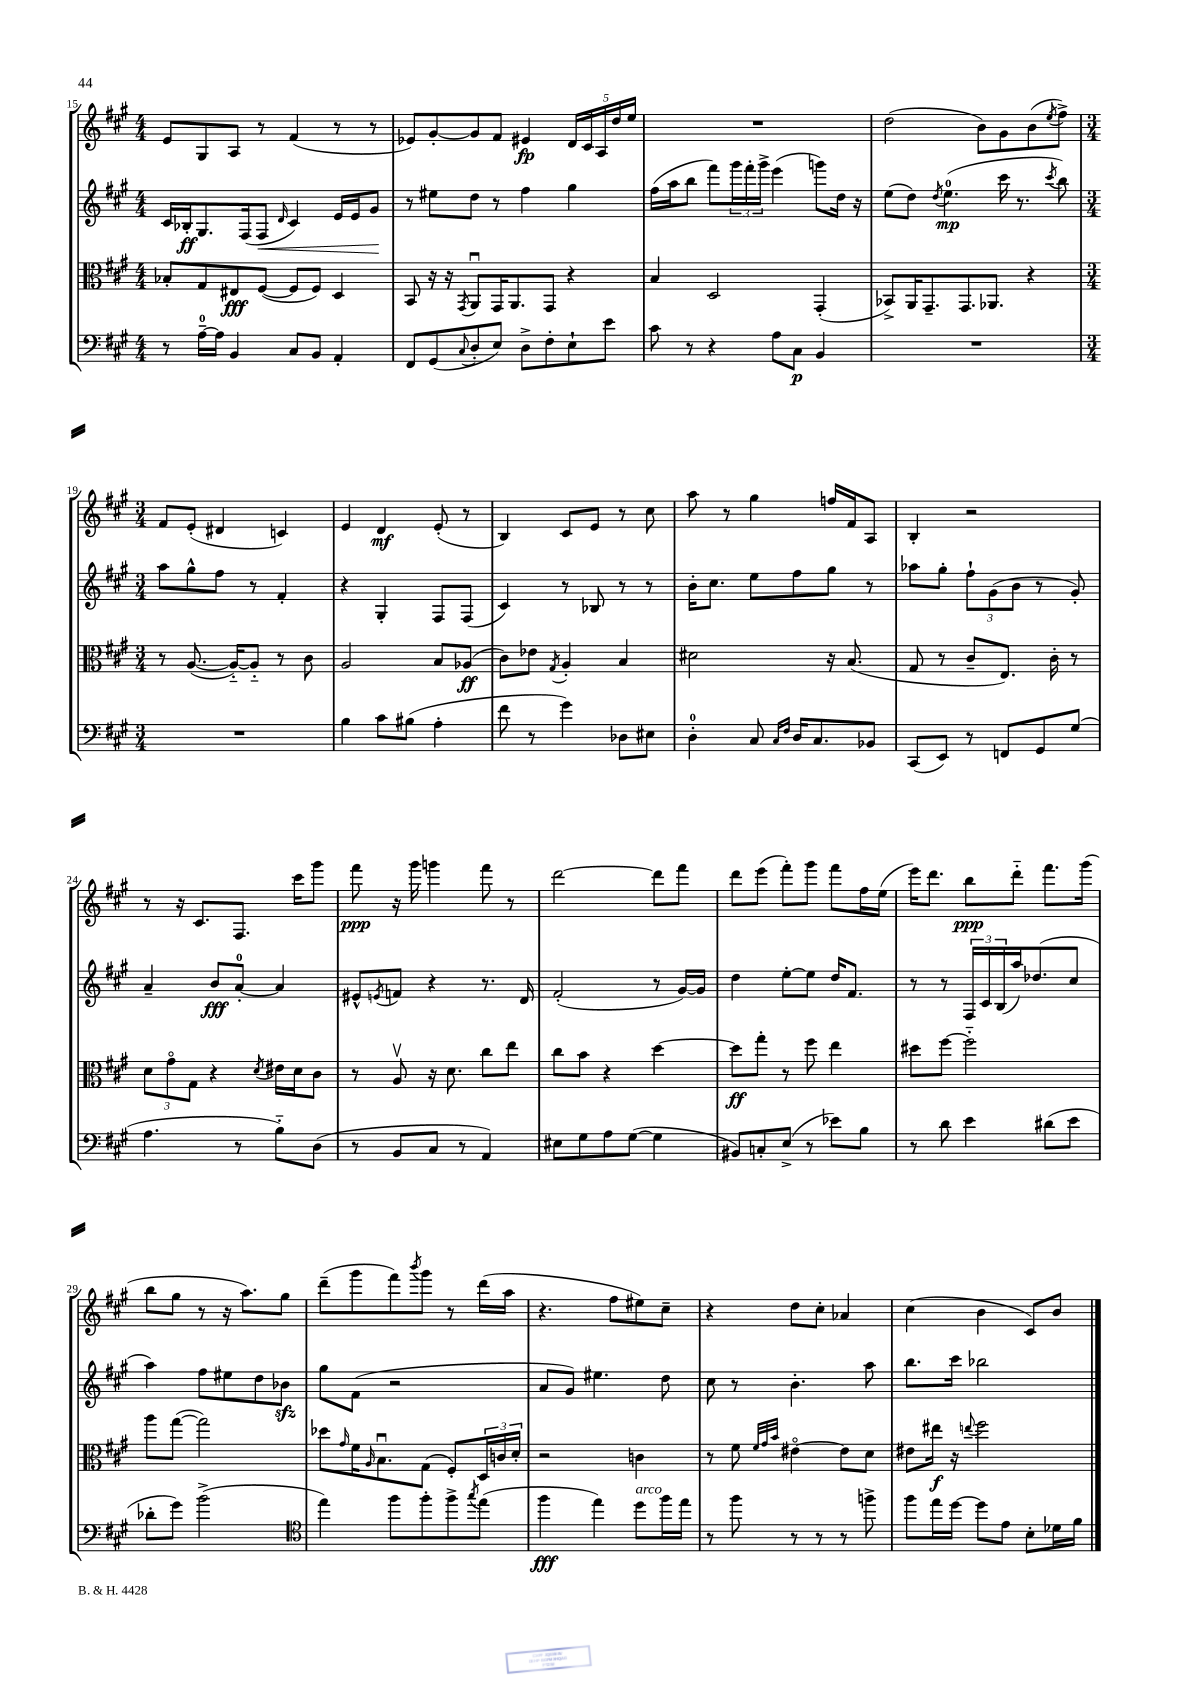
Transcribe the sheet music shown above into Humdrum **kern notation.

**kern	**kern	**kern	**kern
*staff4	*staff3	*staff2	*staff1
*clefF4	*clefC3	*clefG2	*clefG2
*k[f#c#g#]	*k[f#c#g#]	*k[f#c#g#]	*k[f#c#g#]
*M4/4	*M4/4	*M4/4	*M4/4
8r	8B-'/L	16c#/LL	8e/L
.	.	16B-'/J	.
[16A~\LL	8G#/	8.G#/	8G#/
16A\]JJ	.	.	.
4BB/	8E#/	.	8A/J
.	.	(16F#/k	.
.	([8F#/J	8F#/J	8r
.	.	16qqd/	.
8C#/L	8F#/]L	4c#/)	(4f#/
8BB/J	8F#/J)	.	.
4AA'/	4D/	16e/LL	8r
.	.	16e/J	.
.	.	8g#/J	8r
=	=	=	=
8FF#/L	8BB/	8r	8e-/L)
(8GG#/	16r	8ee#\L	[8g#'/
.	16r	.	.
8qqC#/	8qGG#/	.	.
8D'/	8AAu/L	8dd\J	8g#/]
8E/J)	16GG#/K	8r	8f#/J
.	8.AA/	.	.
8D^\L	.	4ff#\	4e#/
8F#'\	8GG#/J	.	.
8E`\	4r	4gg#\	20d/LL
.	.	.	20c#/
.	.	.	20A/
8e\J	.	.	.
.	.	.	20dd/
.	.	.	20ee/JJ
=	=	=	=
8c#\	4B/	(16ff#\LL	1r
.	.	16aa\J	.
8r	.	8bb\J	.
4r	2D/	8fff#\L)	.
.	.	24ggg#\L	.
.	.	24fff#'\	.
.	.	24ggg#^\JJ	.
8A\L	.	(4eee\	.
8C#\J	.	.	.
4BB/	(4GG#'/	8ggg\L)	.
.	.	16dd\Jk	.
.	.	16r	.
=	=	=	=
1r	8BB-^/L)	(8ee\L	(2dd\
.	16AA/K	8dd\J)	.
.	8.GG#~/	.	.
.	.	8qdd/	.
.	.	(4.ee\	.
.	8.GG#/	.	.
.	.	.	8b\L)
.	8.AA-/J	.	.
.	.	16ccc#\	8g#\
.	.	8.r	.
.	4r	.	(8b\
.	.	8qccc#/	8qee/
.	.	8bb\)	8ff#^\J)
=	=	=	=
*M3/4	*M3/4	*M3/4	*M3/4
2.r	8r	8aa\L	8f#/L
.	([8.A/	8gg#^^\	(8e'/J
.	.	8ff#\J	4d#/
.	16A'~/_LK)	.	.
.	8A'~/]J	8r	.
.	8r	4f#'/	4c/)
.	8c#\	.	.
=	=	=	=
4B\	2A/	4r	4e/
8c#\L	.	4G#'/	4d/
(8B#\J	.	.	.
4A'\	8B/L	8F#/L	(8e'/
.	(8A-/J	(8F#/J	8r
=	=	=	=
8f#\	8c#\L)	4c#/)	4B/)
8r	8e-\J	.	.
.	8qG#/	.	.
4g#\)	4A'/	8r	8c#/L
.	.	8B-/	8e/J
8D-\L	4B/	8r	8r
8E#\J	.	8r	8cc#\
=	=	=	=
4D'\	2d#\	16b'\LK	8aa\
.	.	8.cc#\J	.
.	.	.	8r
8C#/	.	8ee\L	4gg#\
16qqC#/LL	.	.	.
16qqF#/JJ	.	.	.
16D/LK	.	8ff#\	.
8.C#/	.	.	.
.	16r	8gg#\J	16ff/LL
.	(8.B/	.	16f#/J
8BB-/J	.	8r	8A/J
=	=	=	=
(8CC#/L	8G#/	8aa-\L	4B'/
8EE/J)	8r	8gg#'\J	.
8r	8c#~/L	12ff#`\L	2r
.	.	(12g#\	.
8FF/L	8.E/J)	.	.
.	.	12b\J	.
8GG#/	.	8r	.
.	16c#'\	.	.
(8G#/J	8r	8g#'/)	.
=	=	=	=
4.A\	12d\L	4a~/	8r
.	12g#o\	.	.
.	.	.	16r
.	12G#\J	.	.
.	.	.	8.c#/L
.	4r	8b/L	.
8r	.	[8a'/J	8.F#/J
.	8qd/	.	.
8B'~\L)	16e#\LL	4a/]	.
.	16d\J	.	16ccc#\LK
(8D\J	8c#\J	.	8ggg#\J
=	=	=	=
8r	8r	8e#^^/L	8fff#\
.	.	8qe/	.
8BB/L	8Av/	8f/J	16r
.	.	.	16ggg#\
8C#/J	16r	4r	4ggg\
.	8.d\	.	.
8r	.	.	.
4AA/)	8cc#\L	8.r	8fff#\
.	8ee\J	.	8r
.	.	16d/	.
=	=	=	=
8E#\L	8cc#\L	(2f#'/	[2ddd\
8G#\	8b\J	.	.
8A\	4r	.	.
([8G#\J	.	.	.
4G#\]	[4dd\	8r	8ddd\]L
.	.	[16g#/LL)	8fff#\J
.	.	16g#/]JJ	.
=	=	=	=
8BB#/L)	8dd\]L	4dd\	8ddd\L
8C'/	8gg#'\J	.	(8eee\J
(8E^/J	8r	[8ee'\L	8fff#'\L)
8r	8ff#\	8ee\]J	8ggg#\J
8e-\L)	4ee\	16dd/LK	8fff#\L
.	.	8.f#/J	.
8B\J	.	.	16ff#\L
.	.	.	(16ee\JJ
=	=	=	=
8r	8dd#\L	8r	16eee\LK)
.	.	.	8.ddd\J
8d\	[8ff#\J	8r	.
4e\	2ff#'~\]	24F#/LL	8bb\L
.	.	24c#/	.
.	.	(24B/	.
.	.	16aa/J)	8ddd'~\J
.	.	(8.dd-/	.
(8d#\L	.	.	8.fff#\L
8e\J	.	8cc#/J	.
.	.	.	(16ggg#\Jk
=	=	=	=
8d-'\L	8aa\L	4aa\)	8bb\L
8g#\J)	([8gg#\J	.	8gg#\J
(2b^\	2gg#\])	8ff#\L	8r
.	.	8ee#\	16r
.	.	.	8.aa\L)
.	.	8dd\	.
.	.	8b-\J	8gg#\J
=	=	=	=
*clefC4	*	*	*
4ee\)	8dd-\L	8gg#\L	(8ddd~\L
.	16qqg#/	.	.
.	16f#\K	(8f#\J	8ggg#\
.	16qqA/	.	.
.	8.Bu\	.	.
8ff#\L	.	2r	8fff#\)
.	.	.	8qbbb/
8ff#'\	(8G#\J	.	8ggg#\J
8ff#^\	8F#'/L)	.	8r
8qgg#/	.	.	.
(8ee\J	24D/L	.	(16ddd\LL
.	24c/	.	.
.	.	.	16aa\JJ
.	24d'/JJ	.	.
=	=	=	=
4ff#\	2r	8a/L	4.r
.	.	8g#/J)	.
4ee\)	.	4.ee#\	.
.	.	.	8ff#\L
8dd\L	4c\	.	8ee#\)
16ff#\L	.	8dd\	8cc#~\J
16ee\JJ	.	.	.
=	=	=	=
8r	8r	8cc#\	4r
8ff#\	8f#\	8r	.
.	32qqf#/LLL	.	.
.	32qqg#/	.	.
.	32qqb/JJJ	.	.
8r	[4e#o\	4.b'\	8dd\L
8r	.	.	8cc#'\J
8r	8e#\]L	.	4a-/
8ff^\	8d\J	8aa\	.
=	=	=	=
8ff#\L	8e#\L	8.bb\L	(4cc#\
16ee\L	16ee#\Jk	.	.
[16dd\JJ	16r	16ccc#\Jk	.
.	8qqee/	.	.
8dd\]L	2ff#\	2bb-\	4b\
8e\J	.	.	.
8B'\L	.	.	8c#/L)
16d-\L	.	.	8b/J
16f#\JJ	.	.	.
==	==	==	==
*-	*-	*-	*-
